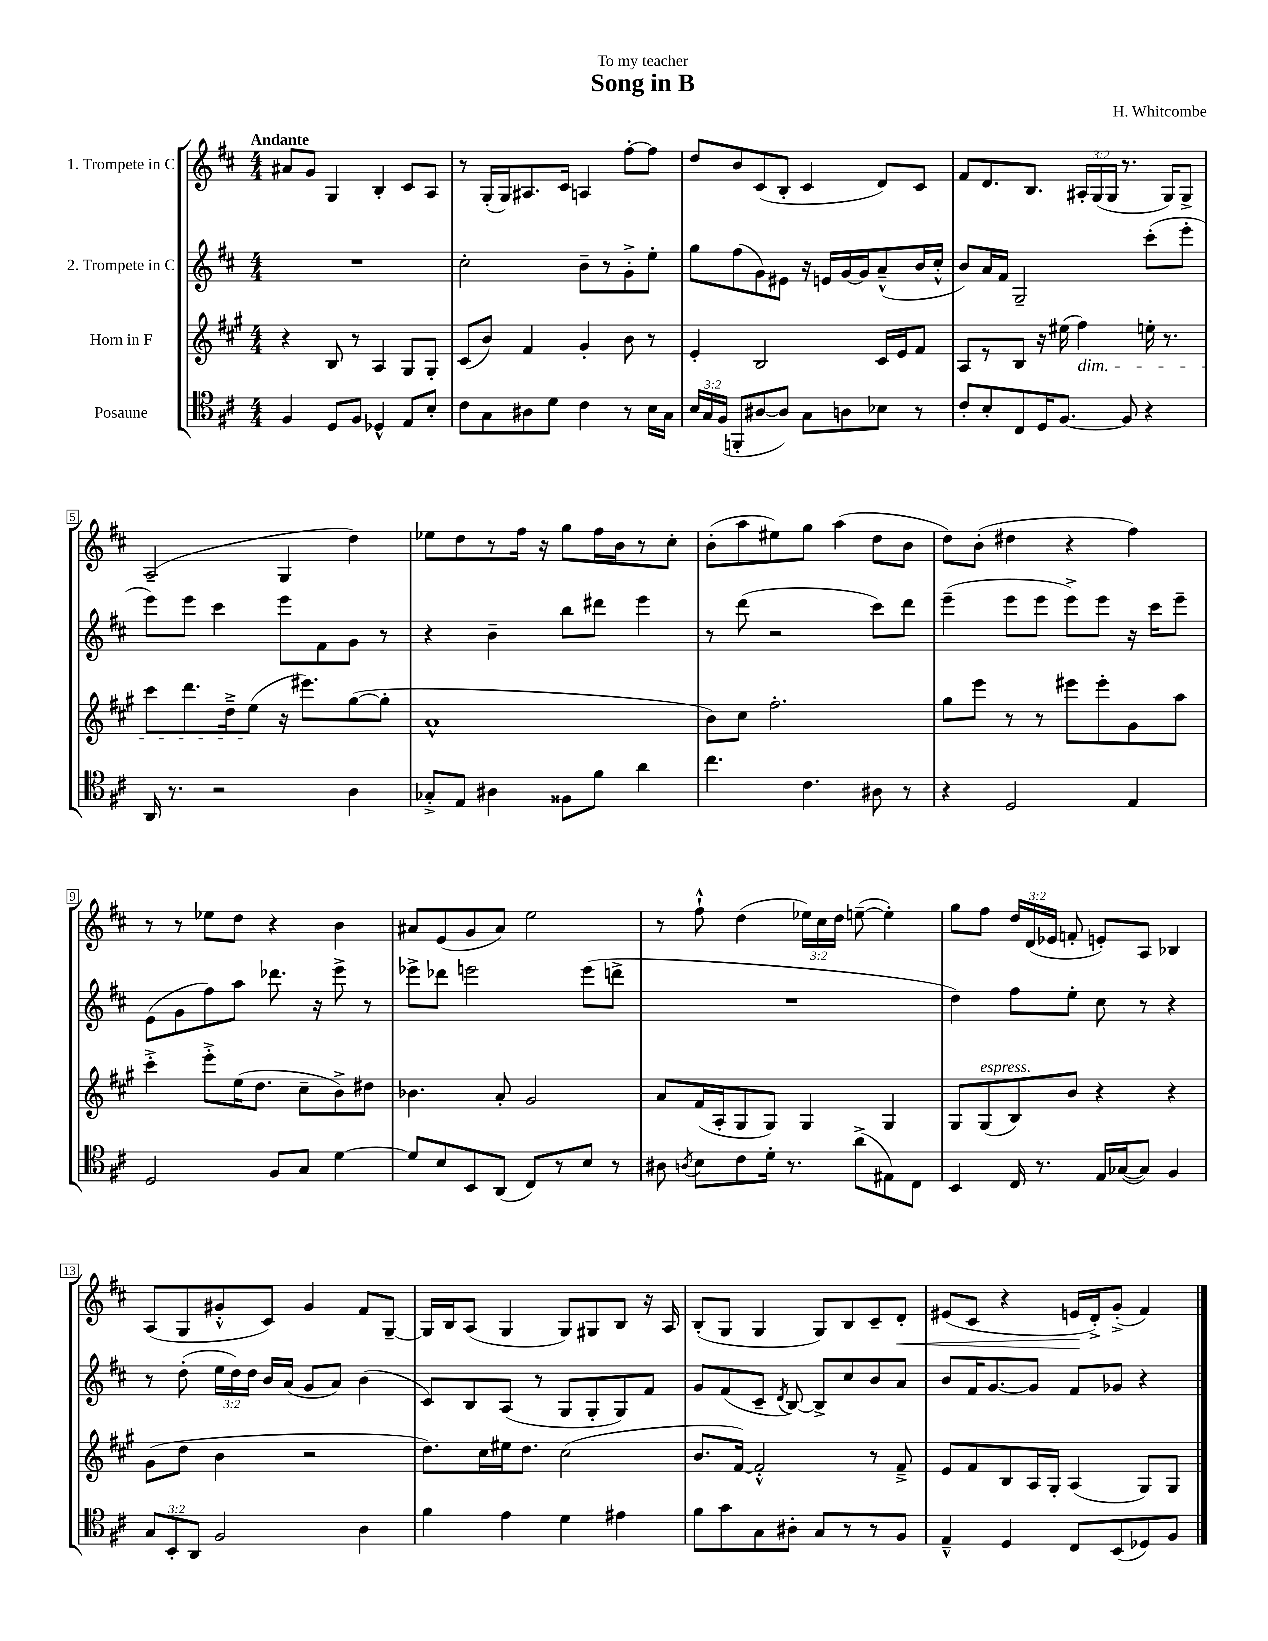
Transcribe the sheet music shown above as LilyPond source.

\header { title = "Song in B" composer = "H. Whitcombe" dedication = "To my teacher" }
<<
\new StaffGroup <<
\new Staff = "s0" \with { instrumentName = "1. Trompete in C" } {
    \clef treble \key d \major \numericTimeSignature \time 4/4 \override Staff.TupletNumber.text = #tuplet-number::calc-fraction-text \tempo "Andante"
    \autoBeamOff ais'8[ g'8] g4 b4-. cis'8[ a8] |
    r8 g16[-.( g16) ais8. cis'16] a4 fis''8[~-. fis''8] |
    d''8[ b'8 cis'8( b8]-. cis'4 d'8[) cis'8] |
    fis'8[ d'8. b8.] \tuplet 3/2 { ais16[-. g16( g16] } r8. g16[) g8]-> |
    a2--( g4 d''4) |
    ees''8[ d''8 r8 fis''16] r16 g''8[ fis''16 b'16 r8 cis''8]-. |
    b'8[-.( a''8 eis''8) g''8] a''4( d''8[ b'8] |
    d''8[) b'8]-.( dis''4 r4 fis''4) |
    r8 r8 ees''8[ d''8] r4 b'4 |
    ais'8[ e'8( g'8 ais'8]) e''2 |
    r8 fis''8-!-^ d''4( \tuplet 3/2 { ees''16[) cis''16 d''16] } e''8~--( e''4-.) |
    g''8[ fis''8] \tuplet 3/2 { d''16[ d'16( ees'16] } f'8-. e'8[-.) a8] bes4 |
    a8[( g8 gis'8-.-^ cis'8]) gis'4 fis'8[ g8]~-- |
    g16[ b16 a8]( g4 g8[) gis8 b8] r16 a16 |
    b8[-.( g8] g4 g8[) b8 cis'8-- d'8]-.\< |
    eis'8[( cis'8] r4 e'16[\! d'16-.->) g'8]-.->( fis'4) \bar "|." |
}
\new Staff = "s1" \with { instrumentName = "2. Trompete in C" } {
    \clef treble \key d \major \numericTimeSignature \time 4/4 \override Staff.TupletNumber.text = #tuplet-number::calc-fraction-text
    \autoBeamOff R1 |
    cis''2-. b'8[-- r8 g'8-.-> e''8]-. |
    g''8[ fis''8( g'8) eis'8] r16 e'16[ g'16~ g'16 a'8---^( b'16 cis''16]-.-^ |
    b'8[) a'16 fis'16] g2-- cis'''8[-.( e'''8]-. |
    e'''8[) e'''8] cis'''4 e'''8[ fis'8 g'8] r8 |
    r4 b'4-- b''8[ dis'''8] e'''4 |
    r8 d'''8( r2 cis'''8[) d'''8] |
    e'''4--( e'''8[ e'''8] e'''8[->) e'''8] r16 cis'''16[ e'''8]-- |
    e'8[( g'8 fis''8) a''8] des'''8. r16 e'''8-> r8 |
    ees'''8[-> des'''8] e'''2 e'''8[( d'''8]-> |
    R1 |
    d''4) fis''8[ e''8]-. cis''8 r8 r4 |
    r8 d''8-.( \tuplet 3/2 { e''16[ d''16) d''16] } b'16[ a'16]( g'8[ a'8]) b'4( |
    cis'8[) b8 a8]( r8 g8[ g8-. g8) fis'8] |
    g'8[ fis'8( cis'8]-- \acciaccatura { d'8 } b8~) b8[-> cis''8 b'8 a'8] |
    b'8[ fis'16 g'8.~ g'8] fis'8[ ges'8] r4 \bar "|." |
}
\new Staff = "s2" \with { instrumentName = "Horn in F" } {
    \clef treble \key a \major \numericTimeSignature \time 4/4
    \autoBeamOff r4 b8 r8 a4 gis8[ gis8]-. |
    cis'8[( b'8]) fis'4 gis'4-. b'8 r8 |
    e'4-. b2 cis'16[ e'16 fis'8] |
    a8[ r8 b8] r16 eis''16( fis''4\dim) e''16-. r8. |
    cis'''8[ d'''8. d''16---> e''8]\!( r16 eis'''8.[) gis''8~( gis''8]-. |
    a'1-^ |
    b'8[) cis''8] fis''2.-. |
    gis''8[ e'''8] r8 r8 eis'''8[ eis'''8-. gis'8 a''8] |
    cis'''4-.-> e'''8[-.-> e''16( d''8.] cis''8[-- b'8->) dis''8] |
    bes'4. a'8-. gis'2 |
    a'8[ fis'16( a16-. gis8 gis8]) gis4 gis4 |
    gis8[ gis8^\markup { \italic "espress." }( b8) b'8] r4 r4 |
    gis'8[( d''8] b'4 r2 |
    d''8.[) cis''16 eis''16 d''8.] cis''2( |
    b'8.[ fis'16]~) fis'2-.-^ r8 fis'8---> |
    e'8[ fis'8 b8 a16 gis16]-. a4( gis8[) gis8] \bar "|." |
}
\new Staff = "s3" \with { instrumentName = "Posaune" } {
    \clef tenor \key d \major \numericTimeSignature \time 4/4 \override Staff.TupletNumber.text = #tuplet-number::calc-fraction-text
    \autoBeamOff fis4 d8[ fis8] des4-^ e8[ b8]-. |
    cis'8[ g8 ais8 d'8] cis'4 r8 b16[ g16] |
    \tuplet 3/2 { b16[ g16 fis16]( } f,8[-. ais8~ ais8]) g8[ a8 bes8] r8 |
    cis'8[-. b8-. cis8 d16 fis8.]~ fis8 r4 |
    a,16 r8. r2 a4 |
    ges8[-.-> e8] ais4 fisis8[ fis'8] a'4 |
    cis''4. cis'4. ais8 r8 |
    r4 d2 e4 |
    d2 fis8[ g8] d'4~ |
    d'8[ b8 b,8 a,8]( cis8[) r8 b8] r8 |
    ais8 \acciaccatura { a8 } b8[ cis'8 d'16]-. r8. a'8[->( eis8) cis8] |
    b,4 cis16 r8. e16[ ges16~( ges8]) fis4 |
    \tuplet 3/2 { g8[ b,8-. a,8] } fis2 a4 |
    fis'4 e'4 d'4 eis'4 |
    fis'8[ g'8 g8 ais8]-. g8[ r8 r8 fis8] |
    e4---^ d4 cis8[ b,8( des8) fis8] \bar "|." |
}
>>
>>
\layout { \context { \Score \override BarNumber.stencil = #(make-stencil-boxer 0.1 0.3 ly:text-interface::print) } }
